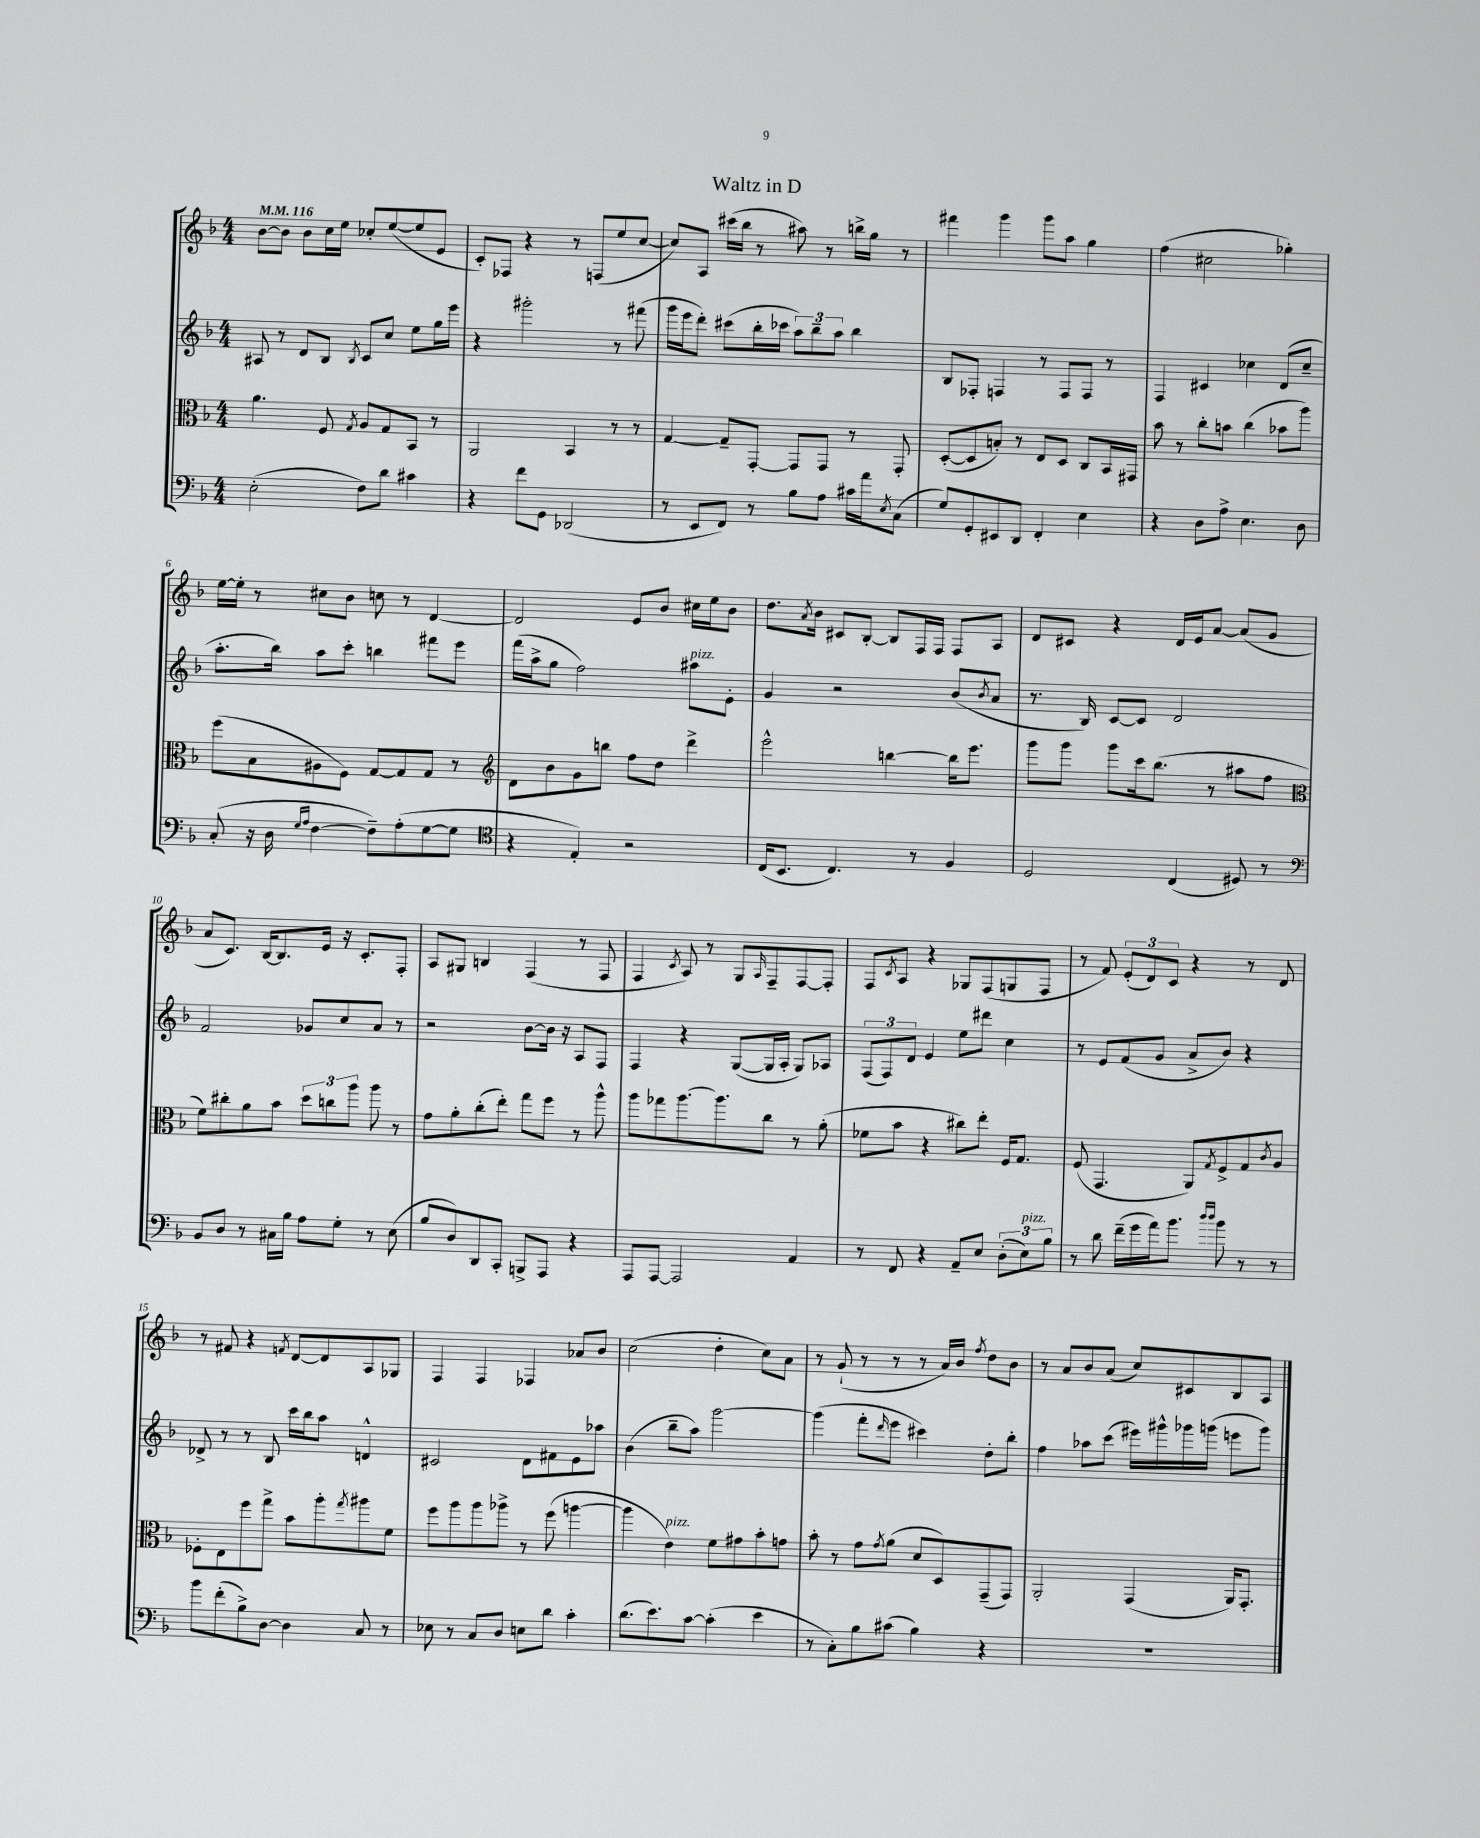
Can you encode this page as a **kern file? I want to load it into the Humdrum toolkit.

**kern	**kern	**kern	**kern
*staff4	*staff3	*staff2	*staff1
*clefF4	*clefC3	*clefG2	*clefG2
*k[b-]	*k[b-]	*k[b-]	*k[b-]
*M4/4	*M4/4	*M4/4	*M4/4
*MM116	*MM116	*MM116	*MM116
(2E'	4.a	8A#	[8b-
.	.	8r	8b-]
.	.	8d	8b-
.	8F	8B-	16cc
.	.	.	16ee
.	8qG	8qB-	.
8F)	8A	8c	8cc-'
8d	8G	8cc	([8ee
4c#	8BB-	8ee	8ee]
.	8r	16gg	8e
.	.	16eee	.
=	=	=	=
4r	2AA	4r	8c')
.	.	.	8F-
8f	.	2ggg#'	4r
8GG	.	.	.
(2DD-	4BB-	.	8r
.	.	.	(8F
.	8r	8r	8ee
.	8r	(8fff#	[8cc
=	=	=	=
8r	[4G	16ggg	8cc])
.	.	16eee	.
8EE	.	8ddd')	8A
8FF)	8G~]	(8ccc#	(16ccc#
.	.	.	16bb-
8r	[8GG'	16bb-'	8r
.	.	16ccc-	.
8B-	8GG]	12aa)	8aa#)
.	.	12bb-~	.
8A	8GG	.	8r
.	.	12aa	.
16c#	8r	4bb-	16bb^
16a	.	.	16gg
8qE	.	.	.
(8C	8GG'	.	8r
=	=	=	=
8G)	([8D'	8B-	4fff#
8GG'	8D]	8F-'	.
8EE#	8B')	4F	4ggg
8DD	8r	.	.
4FF'	8E	8r	8ggg
.	8D	8F	8aa
4E	8C	8F	4gg
.	16BB-	8r	.
.	16GG#	.	.
=	=	=	=
4r	8b-	4F	(4ff
.	8r	.	.
8D	8cc'	4c#	2cc#
8A^	8b	.	.
4.E	(4cc	4cc-	.
.	8b-	(8d	4gg-')
8D	8aa)	8cc-~	.
=	=	=	=
(8C'	(8ff	8.aa'	[16ee
.	.	.	16ee']
16r	8B-	.	8r
16D	.	16bb-)	.
16qqG	.	.	.
16qqA	.	.	.
[4F	8A#	8aa	8cc#
.	8F)	8ccc'	8b-
8F~])	[8G	4bb	8cc
(8A'	8G]	.	8r
[8G	8G	8fff#	[4d
8G]	8r	8eee	.
=	=	=	=
*clefC4	*clefG2	*	*
4r	8d	(16fff	2d]
.	.	16aa^	.
.	8b-	8gg	.
4E')	8g	2ff)	.
.	8bb	.	.
2r	8ff	.	8e
.	8dd	.	8b-
.	4ddd^	8aa#	16cc#
.	.	.	16ee
.	.	8e'	8b-
=	=	=	=
(16C	2eee^^	4g	8.dd
8.BB-	.	.	.
.	.	.	8qa
.	.	.	16b-
4.C)	.	2r	8c#
.	.	.	[8B-'
.	[4bb	.	8B-]
8r	.	.	16F
.	.	.	16F
4F	16bb]	(8b-	8F
.	8.eee	.	.
.	.	8qb-	.
.	.	8a	8A
=	=	=	=
2D	8ggg	8.r	8d
.	8ggg	.	8c#
.	.	16B-)	.
.	8ggg	[8c	4r
.	16ccc	8c]	.
.	(8.bb-	.	.
(4C	.	2d	16d
.	.	.	16e
.	8r	.	[8a
8D#)	8aa#	.	(8a]
8r	8ff	.	8g
=	=	=	=
*clefF4	*clefC3	*	*
8BB-	8f)	2f	8a
8D	8cc#'	.	8.c)
8r	8a	.	.
.	.	.	[16B-
16C#	8b-	.	8.B-]
16B-	.	.	.
8A	12dd	8g-	.
.	.	.	16e
.	12cc	.	.
8G'	.	8cc	16r
.	12aa	.	.
.	.	.	8.c'
8r	8aa	8a	.
(8E	8r	8r	8F'
=	=	=	=
8B-	8g	2r	8A
8D)	8a'	.	8G#
8DD	(8cc'	.	4B
8CC'	8ee')	.	.
8BBB^	8gg	[8b-	(4F
8AAA	8ff	16b-]	.
.	.	16r	.
4r	8r	8A	8r
.	8aa^^	8F	8F
=	=	=	=
8AAA	8aa	4F	4F
[8AAA	8gg-	.	.
.	.	.	8qc
2AAA]	[8.aa	4r	8A)
.	.	.	8r
.	8.aa]	.	.
.	.	([8G	8G
.	.	.	16qqA
.	8cc	16G]	8F~
.	.	16A'	.
4AA	8r	8G)	[8F
.	(8a'	8A-	8F']
=	=	=	=
8r	8f-	(12F	8F
.	.	12F)	.
.	.	.	8qc
8FF	8b-	.	8A
.	.	12d	.
4r	4r	4e	4r
8AA~	8cc#)	8ee	8G-
8E	8ee'	8ddd#	(8F
(12D'	16F	4cc	8G
.	8.G	.	.
12E)	.	.	.
.	.	.	8F
12B-	.	.	.
=	=	=	=
8r	(8F	8r	8r
8d	4.GG	8e	8f)
(16f~	.	(8f	(12e'
16g	.	.	.
.	.	.	12d)
16a)	.	8g	.
.	.	.	12c
8.b-	.	.	.
.	8AA)	8a^	4r
16qqdd	.	.	.
16qqdd	8qG	.	.
8b-	8F^	8b-)	.
8r	8G	4r	8r
.	8qc	.	.
8r	8A	.	8d
=	=	=	=
8b-	8F-'	8d-^	8r
(8f'	8E	8r	8f#
8B-^)	8ff	8r	4r
[8D	8gg^	8B-	.
.	.	.	8qf
4D]	8b-	16ccc	[8d
.	.	16bb-	.
.	8aa'	8aa	8d]
.	8qgg	.	.
8C	8aa#	4d^^	8A
8r	8f	.	8G-
=	=	=	=
8E-	8ff	2c#	4F
8r	8aa	.	.
8C	8aa	.	4F
8D	8aa-^	.	.
8E	8r	8d	4F-
8d	(8ff	8f#	.
4c'	[4aa	8e	8a-
.	.	8aa-	8b-
=	=	=	=
(8.d	4aa]	(4b-	(2cc
8.e)	.	.	.
.	4e)	8bb-~	.
[8c	.	8aa)	.
(4c']	8f	[2ggg	4dd'
.	8g#	.	.
4e	8b-'	.	8cc)
.	8g	.	8a
=	=	=	=
8r	8b-'	(4ggg]	8r
8C')	8r	.	(8g`
8B-	8g	8fff'	8r
.	8qg	16qqddd	.
(8c#	(8a	8eee	8r
4B-)	8d	4ccc#)	8r
.	8D)	.	16a)
.	.	.	16b-
.	.	.	8qff
4r	(8GG~	8dd'	8dd
.	8GG)	8bb-'	8b-
=	=	=	=
1r	2AA'	4ff	8r
.	.	.	8a
.	.	8aa-	8b-
.	.	(8ccc	(8a
.	(4GG	16eee#)	8cc)
.	.	16ggg#^^	.
.	.	16ggg-	8c#
.	.	(16ggg	.
.	16AA)	8eee	8B-
.	8.GG'	.	.
.	.	8ggg)	8A
==	==	==	==
*-	*-	*-	*-
